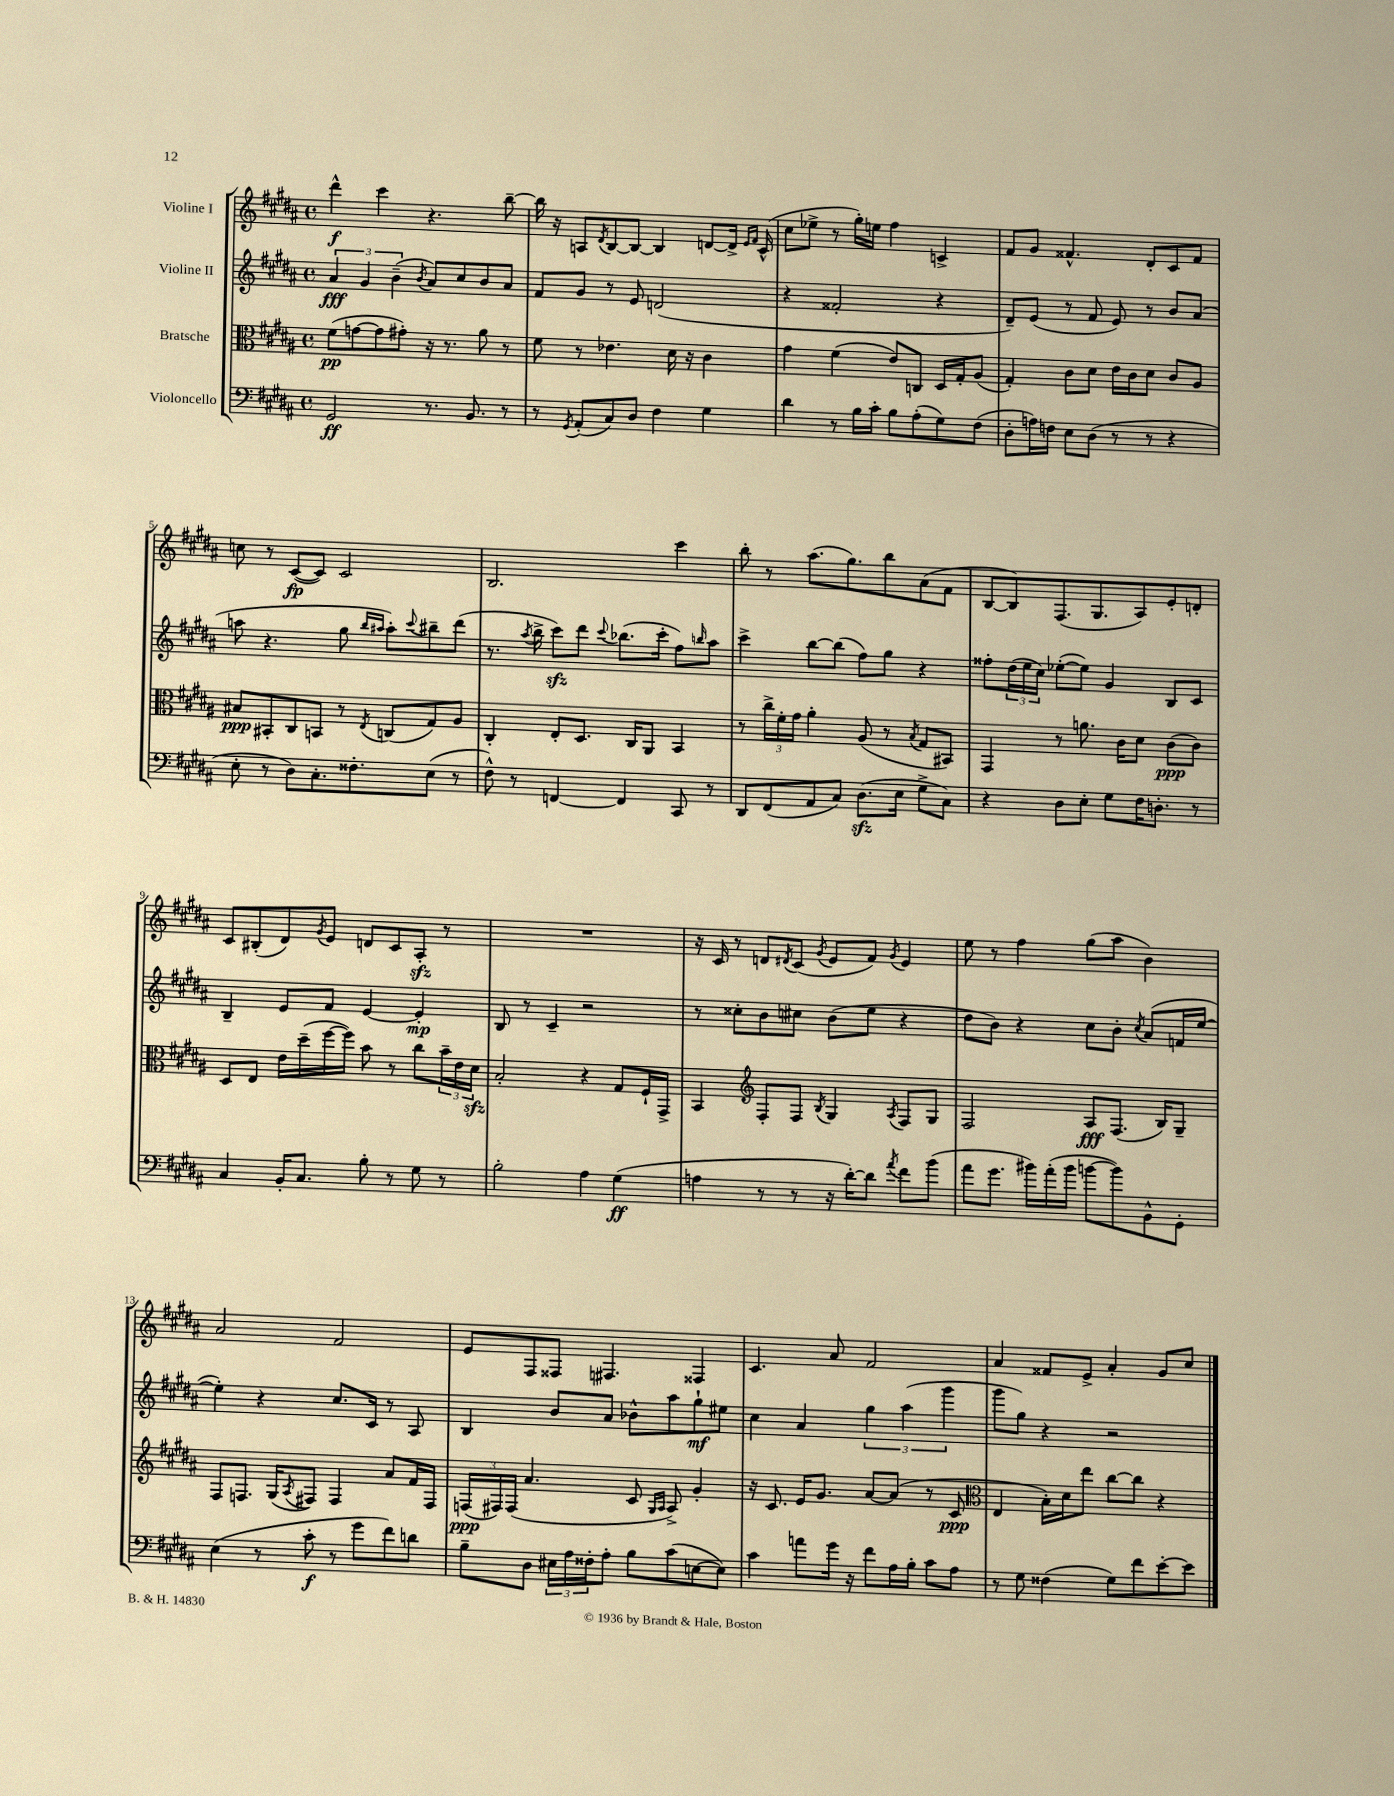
<<
\new StaffGroup <<
\new Staff = "s0" \with { instrumentName = "Violine I" } {
    \clef treble \key b \major \defaultTimeSignature \time 4/4
    dis'''4-^\f cis'''4 r4. b''8~-- |
    b''16 r16 a8 \acciaccatura { dis'8 } b8~ b8~ b4 d'8~ d'16-> \grace { e'16 fis'16 } cis'16-^( |
    cis''8 ees''8-> r8 gis''16-.) e''16 fis''4 c'4-> |
    fis'8 gis'8 fisis'4.-^ dis'8-. cis'8 fisis'8 |
    c''8 r8 cis'8~\fp( cis'8) cis'2 |
    b2. cis'''4 |
    b''8-. r8 ais''8.( gis''8.) b''8 ais'8( fis'8 |
    b8~ b8) fis8.( gis8. ais8) e'8-. d'8-. |
    cis'8 bis8-.( dis'8) \acciaccatura { gis'8 } e'8 d'8 cis'8 ais8-.\sfz r8 |
    R1 |
    r16 cis'16 r8 d'8 \acciaccatura { dis'8 } cis'8( \acciaccatura { gis'8 } e'8 fis'8) \acciaccatura { gis'8 } e'4 |
    e''8 r8 fis''4 gis''8( ais''8 b'4) |
    ais'2 fis'2 |
    e'8 fis8 fisis8 fis4. fisis4 |
    cis'4. ais'8 fis'2 |
    ais'4 fisis'8 e'8-> ais'4-. gis'8 cis''8 \bar "|." |
}
\new Staff = "s1" \with { instrumentName = "Violine II" } {
    \clef treble \key b \major \defaultTimeSignature \time 4/4
    \tuplet 3/2 { ais'4\fff gis'4 b'4--( } \acciaccatura { b'8 } ais'8) cis''8 b'8 ais'8 |
    fis'8 gis'8 r8 e'8 d'2( |
    r4 fisis'2-. r4 |
    dis'8--) e'8( r8 fis'8 e'8) r8 b'8 ais'8( |
    a''8 r4. gis''8 \grace { b''16 ais''16 } ais''8-.) \appoggiatura { cis'''8 } bis''8-- dis'''8( |
    r8. \acciaccatura { ais''8 } b''16-> cis'''8\sfz) dis'''8 \appoggiatura { cis'''8 } bes''8.( cis'''16-. fis''8) \grace { b''16 } ais''8 |
    cis'''4-> b''8~ b''8( fis''8) gis''8 r4 |
    fisis''8-. \tuplet 3/2 { dis''16( e''16 cis''16) } ees''8~-.( ees''8) gis'4 b8 cis'8 |
    b4-- e'8 fis'8 e'4~ e'4-.\mp |
    b8 r8 cis'4-- r2 |
    r8 cisis''8-. b'8 cis''8 b'8( e''8 r4 |
    dis''8 b'8) r4 cis''8 b'8-. \acciaccatura { cis''8 } ais'8( f'16 e''16~ |
    e''4-.) r4 cis''8. cis'16 r8 ais8 |
    b4 b'8 ais'8 bes'8-^ ais''8 gis''8-!\mf eis''8 |
    cis''4 ais'4 \tuplet 3/2 { gis''4 ais''4( gis'''4 } |
    gis'''8 gis''8) r4 r2 \bar "|." |
}
\new Staff = "s2" \with { instrumentName = "Bratsche" } {
    \clef alto \key b \major \defaultTimeSignature \time 4/4
    fis'8\pp( g'8~ g'8 gis'8-.) r16 r8. ais'8 r8 |
    fis'8 r8 ees'4. dis'16 r16 cis'4 |
    gis'4 fis'4( e'8) c8 dis16 gis16-. ais8( |
    gis4-.) cis'8 dis'8 e'16 cis'16 dis'8 cis'8 ais8 |
    bis8\ppp bis,8-. cis8 b,8 r8 \acciaccatura { e8 } c8( gis8) ais8 |
    cis4-. e8-. dis8. cis16 ais,8 b,4 |
    r8 \tuplet 3/2 { cis''16-> fis'16-. gis'16 } ais'4-. ais8( r8 \acciaccatura { b8 } gis8 bis,8) |
    gis,4 r8 a'8. cis'16 dis'8 cis'8\ppp( cis'8) |
    dis8 e8 e'16 dis''16--( fis''16~ fis''16) b'8 r8 cis''8 \tuplet 3/2 { b'16-- e'16 dis'16\sfz } |
    b2-. r4 gis8 fis16-! gis,16-> |
    b,4 \clef treble fis8-. fis8 \acciaccatura { b8 } gis4 \acciaccatura { ais8 } fis8 gis8 |
    fis2 ais8\fff fis8.( b16) gis8-- |
    fis8 f8. gis16( \acciaccatura { ais8 } fis8) fis4 ais'8 fis'16 fis16 |
    \tuplet 3/2 { f16\ppp( fis16) fis16( } ais'4. cis'8 \grace { gis16 ais16 } ais8->) gis'4-. |
    r16 cis'8. e'16 gis'8. ais'8~ ais'8( r8 cis'8\ppp |
    \clef alto e4 b16-.) dis'16 e''8 cis''8~ cis''8 r4 \bar "|." |
}
\new Staff = "s3" \with { instrumentName = "Violoncello" } {
    \clef bass \key b \major \defaultTimeSignature \time 4/4
    gis,2\ff r8. b,8. r8 |
    r8 \acciaccatura { gis,8 } ais,8-.( cis8) dis8 fis4 gis4 |
    dis'4 r8 b16 cis'16-. b8 ais8-.( gis8) fis8( |
    dis8-. a16) f16 e8 dis8( r8 r8 r4 |
    e8-. r8 dis8) cis8.-. fisis8.-. e8( r8 |
    fis8-^) r8 f,4~ f,4 cis,8 r8 |
    dis,8 fis,8( ais,8 cis8) dis8.\sfz( e16 gis8-> cis8) |
    r4 dis8 e8-. gis8 fis16 d8.-. r8 |
    cis4 b,16-. cis8. b8-. r8 gis8 r8 |
    b2-. ais4 gis4\ff( |
    a4 r8 r8 r16 dis'16~-.) dis'8 \acciaccatura { ais'8 } fis'8 b'8( |
    ais'8 gis'8. bis'16) ais'16-.( bis'16 b'8~ b'8) b,8-^ gis,8-. |
    e4( r8 cis'8-.\f r8 gis'8 fis'8) d'8 |
    b8-- dis8 \tuplet 3/2 { eis16 ais16 fisis16-. } ais8-. b8 cis'8( e8~ e8) |
    cis'4 a'8 gis'16 r16 fis'8 ais16 b16-. cis'8 ais8 |
    r8 gis8 fisis4( gis8) fis'8 e'8~-. e'8 \bar "|." |
}
>>
>>
